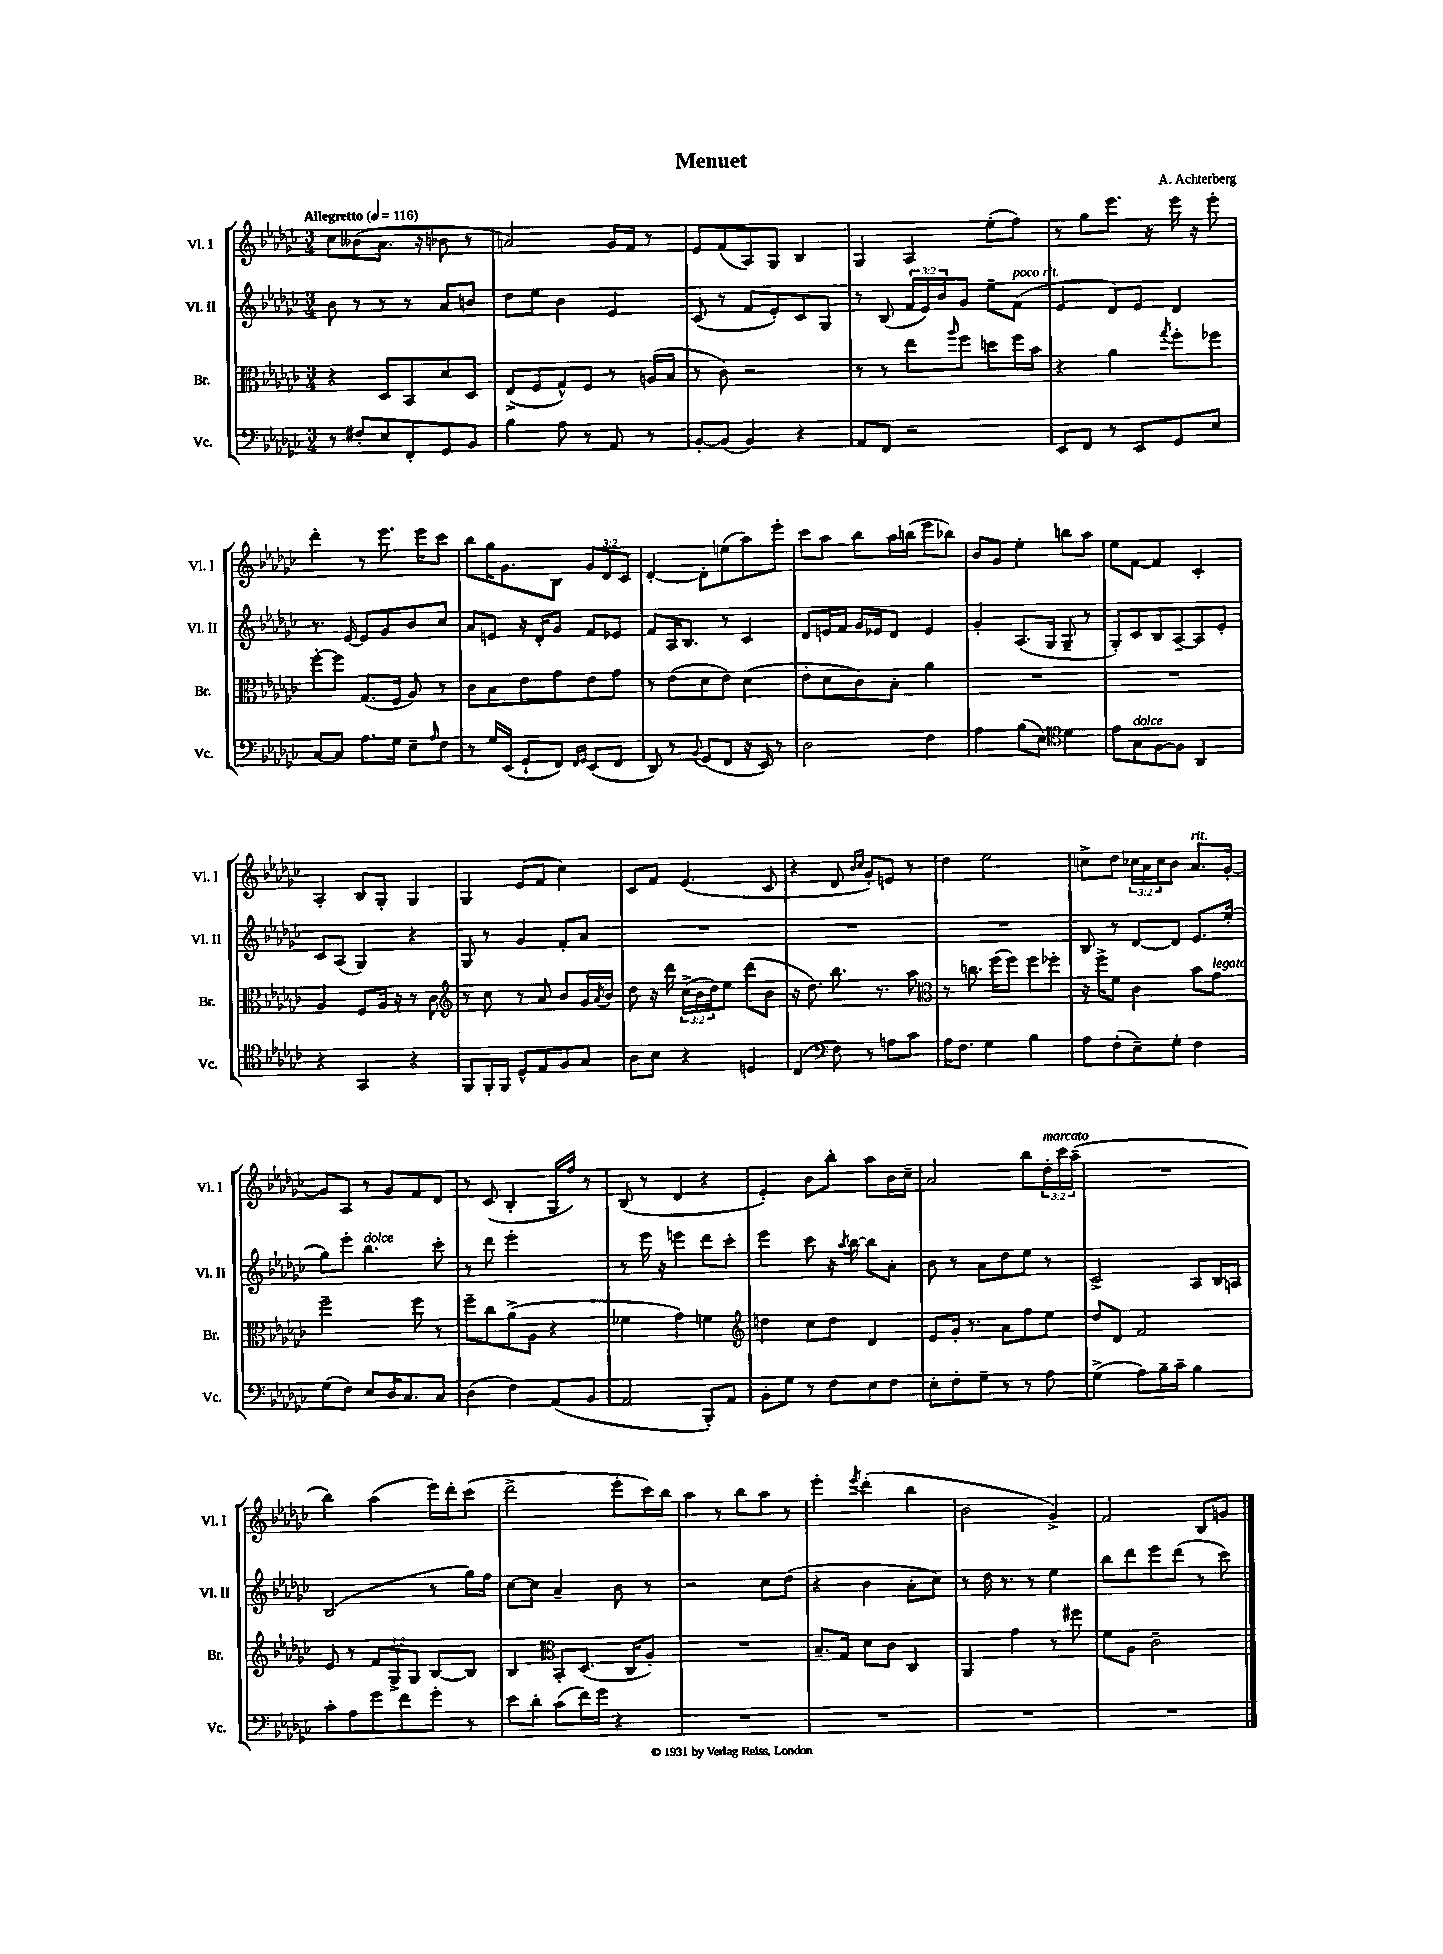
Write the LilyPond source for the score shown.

\header { title = "Menuet" composer = "A. Achterberg" }
<<
\new StaffGroup <<
\new Staff = "s0" \with { instrumentName = "Vl. I" shortInstrumentName = "Vl. I" } {
    \clef treble \key ges \major \numericTimeSignature \time 3/4 \override Staff.TupletNumber.text = #tuplet-number::calc-fraction-text \tempo "Allegretto" 4 = 116
    ces''8 beses'8( aes'8. r16 bes'8 r8 |
    a'2) ges'16 f'16 r8 |
    ees'8 f'8( aes8) ges8 bes4 |
    ges4 aes4 ees''8-.( f''8) |
    r8 ges''8 ees'''8. r16 ees'''16 r16 ees'''8-. |
    des'''4-. r8 ees'''8. ees'''16 ces'''8 |
    bes''8 ges''16 ges'8. bes8 \tuplet 3/2 { ges'8 des'8 ces'8 } |
    des'4~-. des'8-. e''8( aes''8) ees'''8-. |
    ces'''8 aes''8 bes''8 aes''16 b''16( ees'''8 bes''8) |
    bes'8 ges'8 ees''4-. b''8 aes''8 |
    ees''8 f'8~ f'4 ces'4-. |
    aes4-. bes8 ges8-. ges4 |
    ges4 ees'8( f'8 ces''4) |
    ces'8 f'8 ees'4.( ces'8 |
    r4 des'8 \grace { bes'16 ces''16 } ges'8-.) e'8 r8 |
    des''4 ees''2 |
    c''8-> des''8 \tuplet 3/2 { ces''16 aes'16 ces''16 } bes'8 aes'8.^\markup { \italic "rit." } ges'16~-. |
    ges'8 aes8 r8 ges'8 f'8 des'8 |
    r8 ces'8( bes4-. ges16 f''16) r8 |
    bes8( r8 des'4 r4 |
    ees'4-.) bes'8 bes''8-. aes''8 bes'16 ces''16-- |
    aes'2 bes''8 \tuplet 3/2 { des''16-.^\markup { \italic "marcato" } ces'''16 aes''16--( } |
    R2. |
    bes''4) aes''4( ees'''16) des'''16-. ces'''8( |
    des'''2-> ees'''8-. ces'''16) bes''16 |
    aes''4 r8 bes''8 aes''8 r8 |
    ees'''4-. \acciaccatura { ees'''8 } des'''4-.( bes''4 |
    bes'2 ges'4->) |
    f'2 bes8 g'8 \bar "|." |
}
\new Staff = "s1" \with { instrumentName = "Vl. II" shortInstrumentName = "Vl. II" } {
    \clef treble \key ges \major \numericTimeSignature \time 3/4 \override Staff.TupletNumber.text = #tuplet-number::calc-fraction-text
    bes'8 r8 r8 r8 aes'8 b'8 |
    des''8 ees''8 bes'4 ees'4 |
    ces'8( r8 f'8 ees'8-.) ces'8 ges8 |
    r8 bes8( \tuplet 3/2 { f'16 ees'16) bes'16 } ges'8 ees''8-- f'8^\markup { \italic "poco rit." }( |
    ees'4 des'8) ees'8 des'4 |
    r8. ees'16~ ees'8 ges'8 bes'8 ces''8 |
    aes'8 e'8 r16 des'16-. ges'8 f'8 ees'8 |
    f'8 aes16 bes8. r8 ces'4 |
    des'8 e'16 f'16 ges'16 ees'16 des'8 ees'4 |
    ges'4-. aes8.( ges16 ges8-- r8 |
    ges8-.) ces'8 bes8 aes8~-- aes8 ees'8-. |
    ces'8 aes8( ges4) r4 |
    ges8 r8 ges'4 f'8-. aes'8 |
    R2. |
    R2. |
    R2. |
    bes8 r8 des'8~ des'8 ees'8. ees''16-.( |
    ges''8) ees'''8-. bes''4.^\markup { \italic "dolce" } ces'''8-. |
    r8 des'''8 ees'''2-. |
    r8 ees'''16 r16 e'''4 des'''8 ces'''8-. |
    ees'''4 ces'''8 r16 \acciaccatura { aes''8 } bes''16~ bes''8 aes'8-. |
    bes'8 r8 aes'8 des''8 ees''8 r8 |
    ces'2-> aes8 bes16 a16 |
    bes2( r8 ges''16) f''16 |
    ces''8~ ces''8 aes'4-- bes'8 r8 |
    r2 ces''8 des''8( |
    r4 bes'4 aes'8-. ces''8) |
    r8 des''16 r8. r8 ees''4 |
    bes''8 des'''8 ees'''8 des'''8( r8 ces'''8) \bar "|." |
}
\new Staff = "s2" \with { instrumentName = "Br." shortInstrumentName = "Br." } {
    \clef alto \key ges \major \numericTimeSignature \time 3/4 \override Staff.TupletNumber.text = #tuplet-number::calc-fraction-text
    r4 des8 bes,8 des'8 des8 |
    ees8->( f8 ges8-^) f8 r8 a16( bes16 |
    r8 ces'8) r2 |
    r8 r8 ees''8 \grace { aes''16 } f''8 d''8 f''16 bes'16 |
    r4 aes'4 \acciaccatura { ges''8 } f''8-. fes''8 |
    f''8~-. f''8 ges8.( f16 aes8) r8 |
    ces'8 bes8 ees'8 ges'8 ees'8 ges'8 |
    r8 ees'8( des'8 ees'8) des'4( |
    ees'8-. des'8 ces'8) bes8-. aes'4 |
    R2. |
    R2. |
    aes4 f8 aes16 r16 r8 ces'8 |
    \clef treble r8 ces''8 r8 aes'8 bes'8 ges'16 \acciaccatura { aes'8 } bes'16 |
    des''8 r16 des'''16 \tuplet 3/2 { ces''16->( bes'16 des''16) } ees''8 des'''8( bes'8 |
    r16 des''8.) bes''8. r8. aes''8 |
    \clef alto r8 c''8. f''16( f''8) f''8 fes''8-. |
    r16 f''16-> f'8 ces'4 bes'8 ges'8^\markup { \italic "legato" } |
    f''2-- f''8 r8 |
    f''8-- ces''8 aes'8->( aes8 r4 |
    fes'4 ges'4) f'4 |
    \clef treble d''4 ces''8 d''8 des'4 |
    ees'8 ges'16-. r8. aes'8 f''8 ees''8 |
    des''8 des'8 f'2 |
    ees'8 r8 \tuplet 3/2 { f'8 ges8-> ges8 } bes8~ bes8 |
    bes4 \clef alto bes,8-. des8.( ces16 aes8-.) |
    R2. |
    bes8.-- ges16 des'8 ces'8 ces4 |
    aes,4 ges'4 r8 fis''8 |
    f'8 aes8 ces'2-- \bar "|." |
}
\new Staff = "s3" \with { instrumentName = "Vc." shortInstrumentName = "Vc." } {
    \clef bass \key ges \major \numericTimeSignature \time 3/4
    r8 fis8-. ees8 f,8-. ges,8 bes,8 |
    bes4 aes8 r8 aes,8 r8 |
    bes,8~-. bes,8( bes,4) r4 |
    aes,8 f,8 r2 |
    ees,8 f,8 r8 ees,8 ges,8 ees8 |
    ces8~ ces8 aes8. ges16 ees8-- \grace { aes16 } f8 |
    r8 ges16 ees,16( ges,8-! f,8) \grace { f,16 ges,16 } ees,8( f,8 |
    des,8) r8 \appoggiatura { bes,8 } ges,8( f,8 r16 ees,16) r8 |
    des2 f4 |
    aes4 bes8( ees8) \clef tenor des'4 |
    ees'8 ges8^\markup { \italic "dolce" } f8~ f8 aes,4 |
    r4 ges,4 r4 |
    f,8 f,16-. f,16 des8-^ ees8 f8 ges8 |
    aes8 bes8 r4 d4 |
    ces4( \clef bass f8) r8 a8 ces'8 |
    aes16 f8. ges4 bes4 |
    aes8 f8-.( ees8--) ges8-. f4 |
    ges8( f8) ees8 des16 ces8. ces8 |
    des4( f4) aes,8( bes,8 |
    aes,2 bes,,8-.) aes,8 |
    bes,8-. ges8 r8 f8 ees8 f8 |
    ees8-. f8-. ges8-- r8 r8 aes8 |
    ges4->( aes8) bes16-- ces'16-- bes4 |
    ces'8-. aes8 ges'8 f'8 ges'8-. r8 |
    ees'8 des'8-. ces'8( f'16) ges'16 r4 |
    R2. |
    R2. |
    R2. |
    R2. \bar "|." |
}
>>
>>
\layout { \context { \Score \remove "Bar_number_engraver" } }
